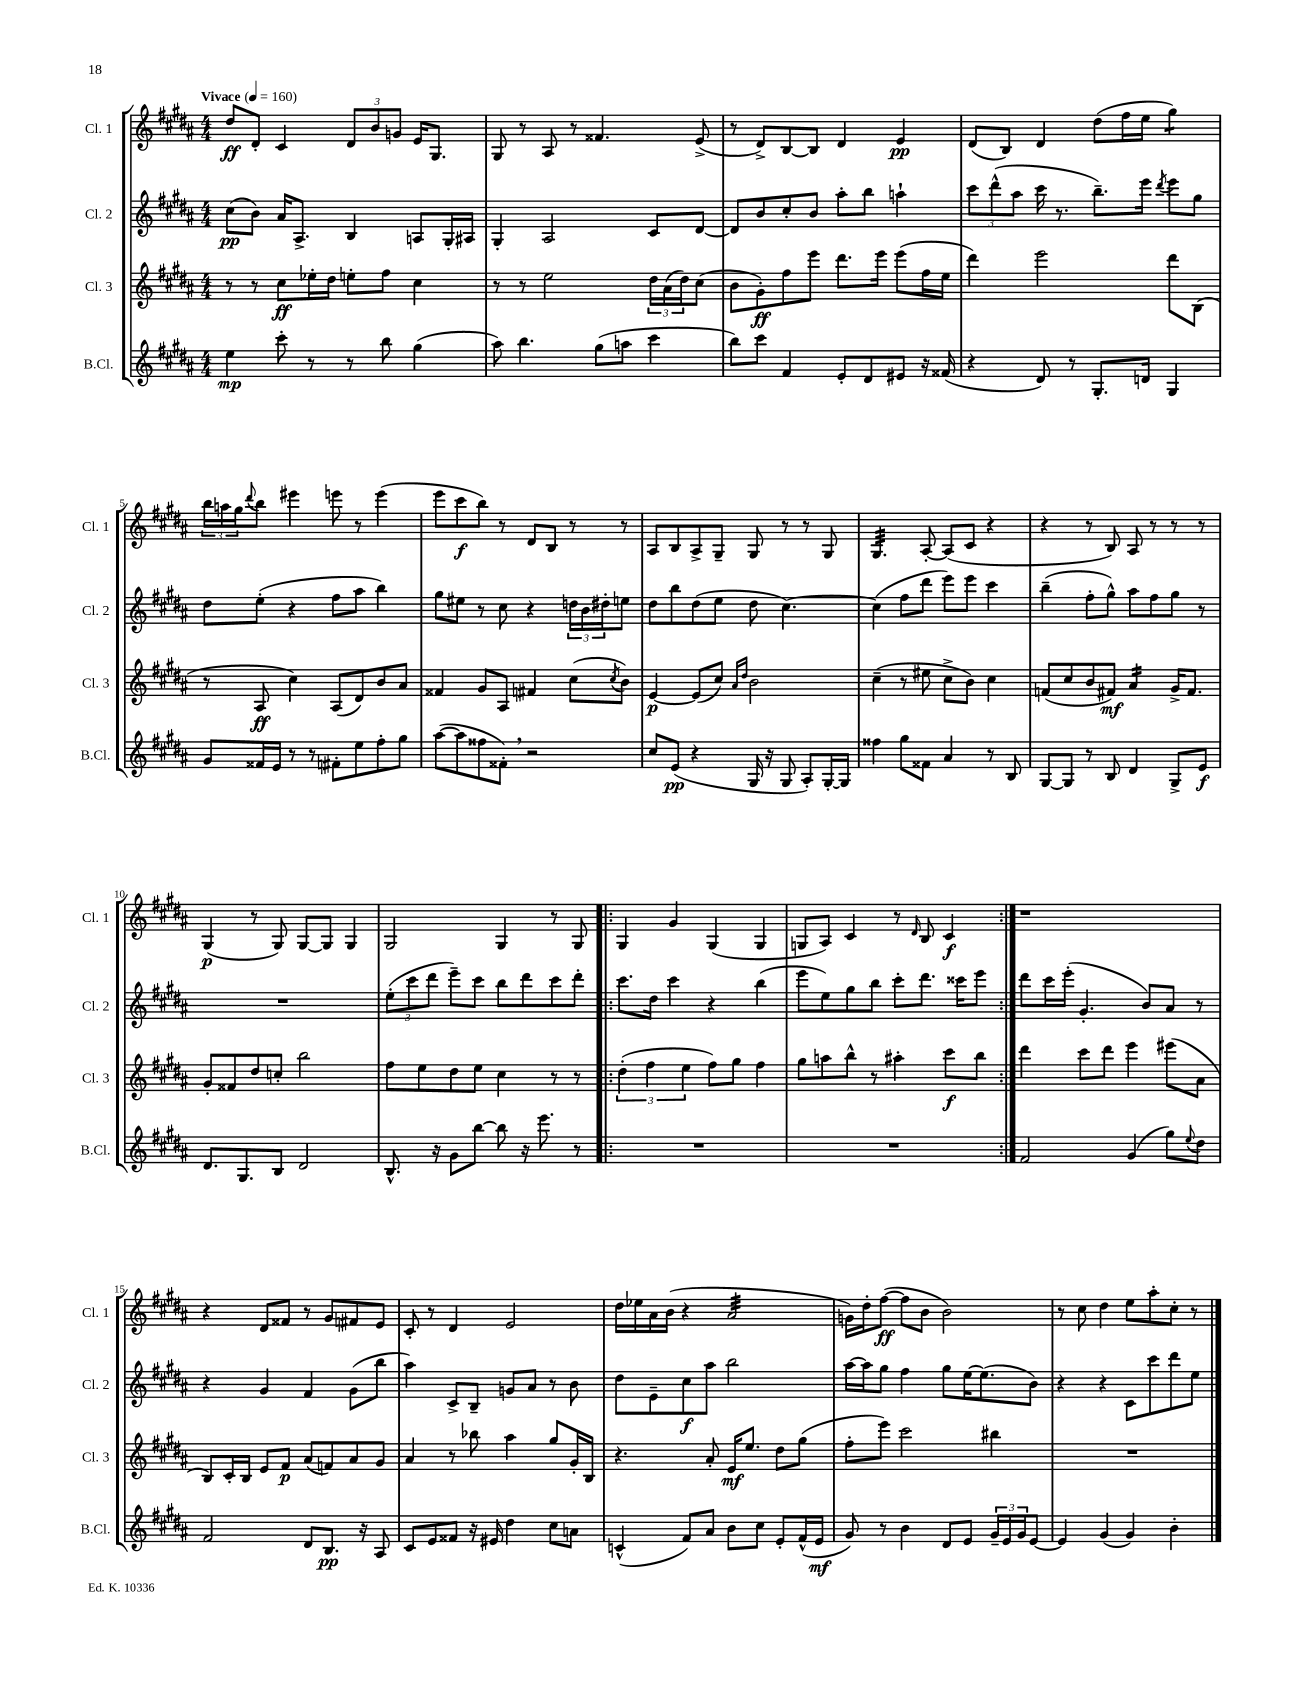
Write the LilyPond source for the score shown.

<<
\new StaffGroup <<
\new Staff = "s0" \with { instrumentName = "Cl. 1" shortInstrumentName = "Cl. 1" } {
    \clef treble \key b \major \numericTimeSignature \time 4/4 \tempo "Vivace" 4 = 160
    dis''8\ff dis'8-. cis'4 \tuplet 3/2 { dis'8 b'8 g'8 } e'16 gis8. |
    gis8 r8 ais8 r8 fisis'4. e'8->( |
    r8 dis'8->) b8~ b8 dis'4 e'4\pp |
    dis'8( b8) dis'4 dis''8( fis''16 e''16 gis''4:8) |
    \tuplet 3/2 { b''16 a''16 gis''16 } \appoggiatura { dis'''8 } b''8 eis'''4 e'''8 r8 e'''4( |
    e'''8 cis'''8\f b''8) r8 dis'8 b8 r8 r8 |
    ais8 b8 ais8-> gis8-- gis8 r8 r8 gis8 |
    gis4.:32 ais8~-. ais8( cis'8 r4 |
    r4 r8 b8) ais8 r8 r8 r8 |
    gis4\p( r8 gis8) gis8~ gis8 gis4 |
    gis2 gis4 r8 gis8 |
    \repeat volta 2 { gis4 gis'4 gis4( gis4 |
    g8 ais8) cis'4 r8 \grace { dis'16 } b8 cis'4\f | }
    r1 |
    r4 dis'8 fisis'8 r8 gis'8 fis'8 e'8 |
    cis'8-. r8 dis'4 e'2 |
    dis''16 ees''16 ais'16 b'16( r4 ais'2:32 |
    g'16) dis''16-. fis''8~\ff( fis''8 b'8 b'2) |
    r8 cis''8 dis''4 e''8 ais''8-. cis''8-. r8 \bar "|." |
}
\new Staff = "s1" \with { instrumentName = "Cl. 2" shortInstrumentName = "Cl. 2" } {
    \clef treble \key b \major \numericTimeSignature \time 4/4
    cis''8\pp( b'8) ais'16 ais8.-> b4 a8 gis16-. ais16 |
    gis4-. ais2 cis'8 dis'8~ |
    dis'8 b'8 cis''8-. b'8 ais''8-. b''8 a''4-! |
    \tuplet 3/2 { cis'''8 dis'''8-^( ais''8 } cis'''16 r8. b''8.--) e'''16 \acciaccatura { dis'''8 } e'''8 gis''8 |
    dis''8 e''8-.( r4 fis''8 ais''8 b''4) |
    gis''8 eis''8 r8 cis''8 r4 \tuplet 3/2 { d''16 b'16 dis''16-. } e''8 |
    dis''8 b''8 dis''8( e''8 dis''8 cis''4.~) |
    cis''4( fis''8 dis'''8 e'''8) e'''8 cis'''4 |
    b''4--( fis''8-. gis''8-^) ais''8 fis''8 gis''8 r8 |
    R1 |
    \tuplet 3/2 { e''8-.( cis'''8 dis'''8 } e'''8--) cis'''8 b''8 dis'''8 cis'''8 dis'''8-. |
    \repeat volta 2 { cis'''8. dis''16 cis'''4 r4 b''4( |
    e'''8 e''8) gis''8 b''8 cis'''8-. dis'''8. cisis'''16 e'''8 | }
    dis'''8 cis'''16 e'''16-.( gis'4.-. b'8) ais'8 r8 |
    r4 gis'4 fis'4 gis'8( b''8 |
    ais''4) cis'8-> b8-- g'8 ais'8 r8 b'8 |
    dis''8 e'8-- cis''8\f ais''8 b''2 |
    ais''16~ ais''16 gis''8 fis''4 gis''8 e''16~ e''8.( b'8) |
    r4 r4 cis'8 cis'''8 dis'''8 e''8 \bar "|." |
}
\new Staff = "s2" \with { instrumentName = "Cl. 3" shortInstrumentName = "Cl. 3" } {
    \clef treble \key b \major \numericTimeSignature \time 4/4
    r8 r8 cis''8\ff ees''16-. dis''16 e''8-. fis''8 cis''4 |
    r8 r8 e''2 \tuplet 3/2 { dis''16 ais'16( dis''16) } cis''8( |
    b'8 gis'8-.\ff) fis''8 e'''8 dis'''8. e'''16 e'''8( fis''16 e''16 |
    dis'''4) e'''2 dis'''8 b8( |
    r8 ais8\ff cis''4) ais8( dis'8) b'8 ais'8 |
    fisis'4 gis'8 ais8 fis'4 cis''8( \acciaccatura { cis''8 } b'8) |
    e'4~\p e'8( cis''8) \grace { ais'16 dis''16 } b'2 |
    cis''4--( r8 eis''8 cis''8-> b'8) cis''4 |
    f'8( cis''8 b'8 fis'8\mf) ais'4:16 gis'16-> fis'8. |
    gis'8-. fisis'8 dis''8 c''8-. b''2 |
    fis''8 e''8 dis''8 e''8 cis''4 r8 r8 |
    \repeat volta 2 { \tuplet 3/2 { dis''4-.( fis''4 e''4 } fis''8) gis''8 fis''4 |
    gis''8 a''8 b''8-^ r8 ais''4-. cis'''8\f b''8 | }
    dis'''4 cis'''8 dis'''8 e'''4 eis'''8( ais'8 |
    b8) cis'16-. b16 e'8 fis'8\p ais'8( f'8) ais'8 gis'8 |
    ais'4 r8 bes''8 ais''4 gis''8 gis'16-. b16 |
    r4. ais'8-. e'16\mf e''8. dis''8 gis''8( |
    fis''8-. e'''8) cis'''2 bis''4 |
    R1 \bar "|." |
}
\new Staff = "s3" \with { instrumentName = "B.Cl." shortInstrumentName = "B.Cl." } {
    \clef treble \key b \major \numericTimeSignature \time 4/4
    e''4\mp cis'''8-. r8 r8 b''8 gis''4( |
    ais''8) b''4. gis''8( a''8 cis'''4 |
    b''8) cis'''8 fis'4 e'8-. dis'8 eis'8 r16 fisis'16( |
    r4 dis'8) r8 gis8.-. d'16 gis4 |
    gis'8 fisis'16 e'16 r8 r8 fis'8-. e''8 fis''8-. gis''8 |
    ais''8~( ais''8 fisis''8 fisis'8-.) \breathe r2 |
    cis''8 e'8\pp( r4 gis16 r16 gis8 ais8-.) gis16~-. gis16 |
    fisis''4 gis''8 fisis'8 ais'4 r8 b8 |
    gis8~ gis8 r8 b8 dis'4 gis8-> e'8\f |
    dis'8. gis8. b8 dis'2 |
    b8.-^ r16 gis'8 b''8~ b''8 r16 e'''8. r8 |
    \repeat volta 2 { R1 |
    R1 | }
    fis'2 gis'4( gis''8) \appoggiatura { e''8 } dis''8 |
    fis'2 dis'8 b8.\pp r16 ais8 |
    cis'8 e'8 fisis'8 r16 eis'16 dis''4 cis''8 a'8 |
    c'4-^( fis'8) ais'8 b'8 cis''8 e'8-. fis'16-^( e'16\mf |
    gis'8) r8 b'4 dis'8 e'8 \tuplet 3/2 { gis'16-- e'16 gis'16 } e'8~ |
    e'4 gis'4( gis'4) b'4-. \bar "|." |
}
>>
>>
